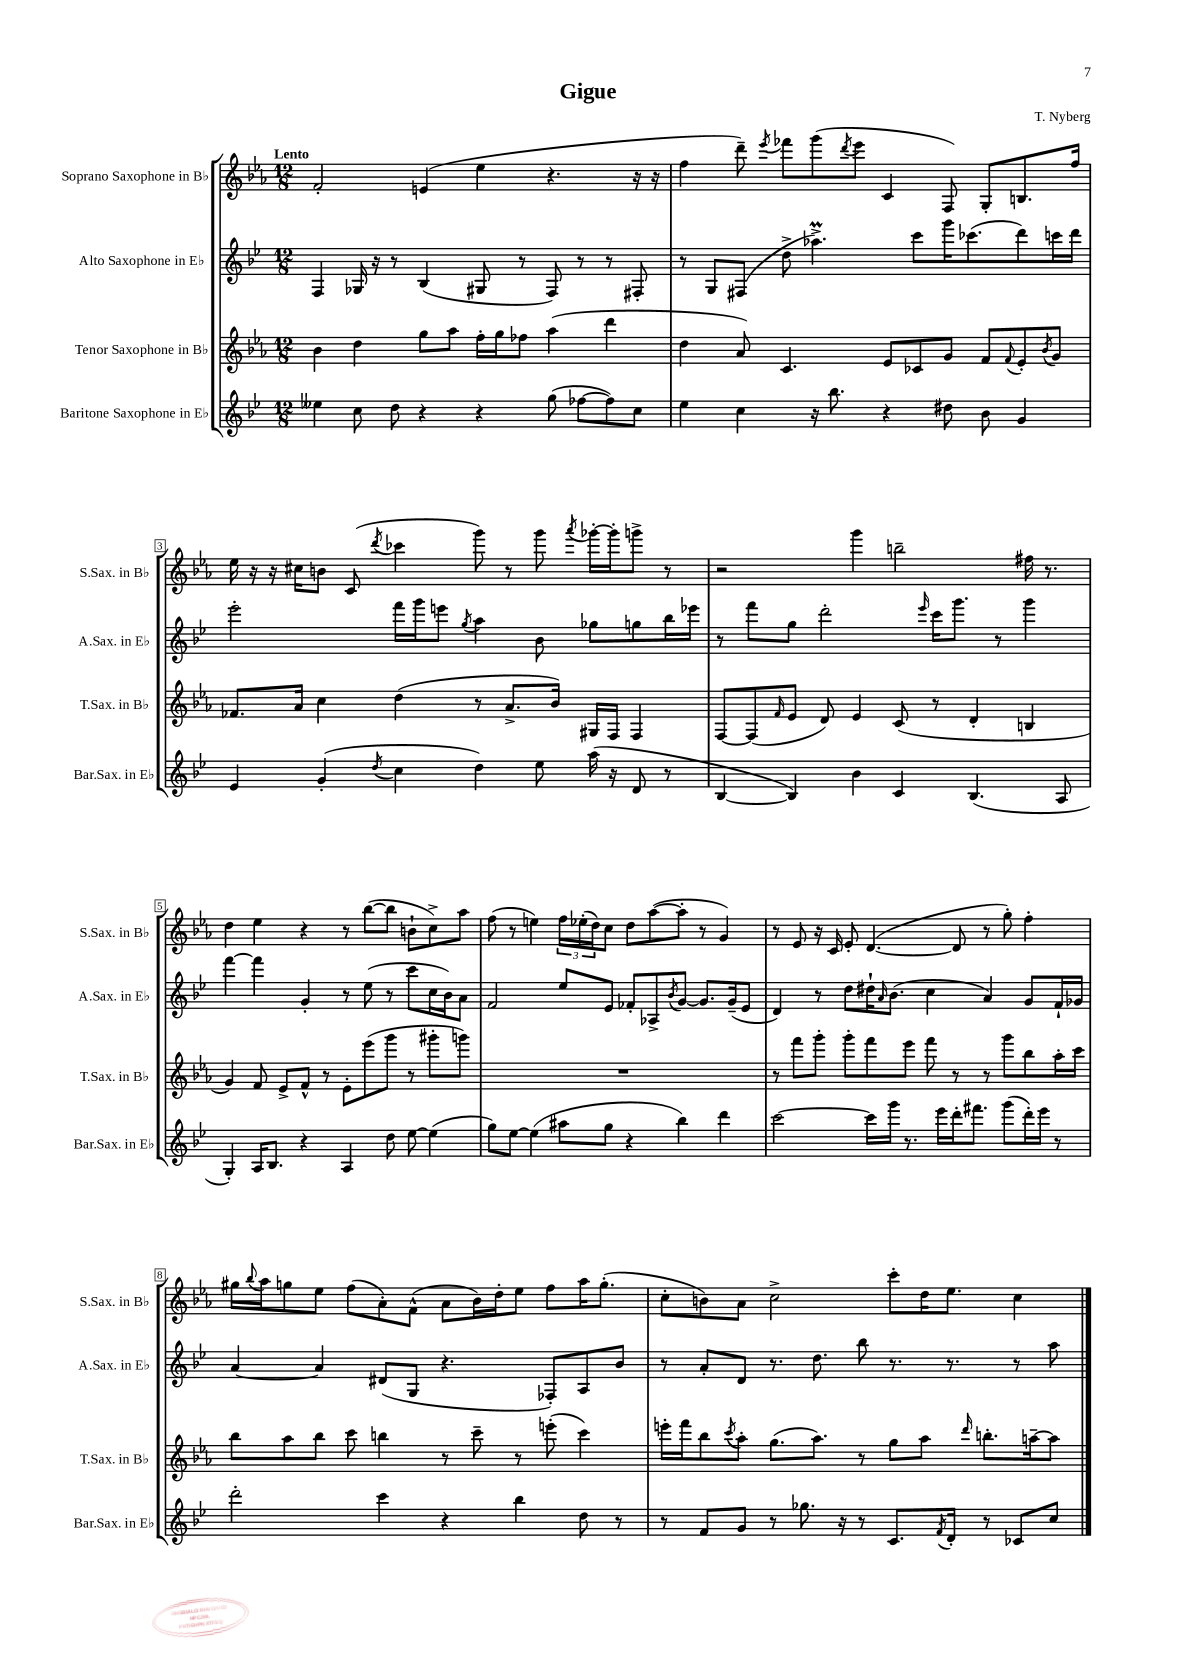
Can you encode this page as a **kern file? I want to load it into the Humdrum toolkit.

**kern	**kern	**kern	**kern
*staff4	*staff3	*staff2	*staff1
*clefG2	*clefG2	*clefG2	*clefG2
*k[b-e-]	*k[b-e-a-]	*k[b-e-]	*k[b-e-a-]
*M12/8	*M12/8	*M12/8	*M12/8
4ee--	4b-	4F	2f'
8cc	4dd	16G-	.
.	.	16r	.
8dd	.	8r	.
4r	8gg	(4B-	(4e
.	8aa-	.	.
4r	16ff'	8G#	4ee-
.	16gg	.	.
.	8ff-	8r	.
(8gg	(4aa-	8F)	4.r
[8ff-	.	8r	.
8ff-])	4ddd	8r	.
8cc	.	8F#'	16r
.	.	.	16r
=	=	=	=
4ee-	4dd	8r	4ff
.	.	8G	.
4cc	8a-)	(8F#	8ddd~)
.	.	.	8qeee-
.	4.c	8dd^	8fff-
16r	.	4.aa-^)	(8ggg
8.bb-	.	.	.
.	.	.	8qddd
.	.	.	8eee-
4r	8e-	.	4c
.	8c-	8ccc	.
8dd#	8g	16ggg	8F)
.	.	(8.ccc-	.
8b-	8f	.	8G'
.	8qqf	.	.
4g	8e-'	8ddd)	8.B
.	8qb-	.	.
.	8g	16ccc	.
.	.	16ddd	16ff
=	=	=	=
4e-	8.f-	2eee-'	16ee-
.	.	.	16r
.	.	.	16r
.	16a-	.	16cc#
(4g'	4cc	.	8b
.	.	.	(8c
8qdd	.	.	8qddd
4cc	(4dd	16fff	4ccc-
.	.	16ggg	.
.	.	8eee	.
.	.	8qgg	.
4dd)	8r	4aa	8ggg)
.	8.a-^	.	8r
8ee-	.	8b-	8ggg
.	16b-)	.	.
.	.	.	8qaaa-
(16aa	16G#	8gg-	[16ggg-'
16r	16F	.	16ggg-']
8d	4F	8gg	8ggg^
8r	.	16bb-	8r
.	.	16eee-	.
=	=	=	=
[4B-	[8F	8r	2r
.	(8F]	8fff	.
.	16qqf	.	.
4B-])	8e-	8gg	.
.	8d)	2ddd'	.
4b-	4e-	.	4ggg
4c	(8c	.	2bb~
.	.	16qqeee-	.
.	8r	16ccc	.
.	.	8.ggg	.
(4.B-	4d'	.	.
.	.	8r	.
.	4B	4ggg	16ff#
.	.	.	8.r
8A	.	.	.
=	=	=	=
4G')	4g)	[4fff	4dd
16A	8f	4fff]	4ee-
8.B-	.	.	.
.	8e-^	.	.
4r	8f^^	4g'	4r
.	8r	.	.
4A	8e-'	8r	8r
.	(8eee-	(8ee-	([8bb-
8dd	8ggg	8r	8bb-]
[8ee-	8r	8ccc	8b`
(4ee-]	8ggg#'	16cc	8cc^)
.	.	16b-)	.
.	8ggg)	8a	8aa-
=	=	=	=
8gg)	1.r	2f	(8ff
[8ee-	.	.	8r
(4ee-]	.	.	4ee)
8aa#	.	8ee-	24ff
.	.	.	(24ee-'
.	.	.	24dd)
8gg	.	8e-	8cc
4r	.	8f-'	8dd
.	.	8A-^	([8aa-
.	.	8qb-	.
4bb-)	.	[8g	8aa-']
.	.	8.g]	8r
4ddd	.	.	4g)
.	.	(16g~	.
.	.	8e-	.
=	=	=	=
[2ccc	8r	4d)	8r
.	8fff	.	8e-
.	8ggg'	8r	16r
.	.	.	16c
.	8ggg'	8dd	8e-'
16ccc]	8fff	16dd#`	([4.d
.	.	16qqa	.
16ggg	.	(8.b-	.
8.r	8eee-	.	.
.	8fff	4cc	.
16eee-	.	.	.
16ddd'	8r	.	8d]
8.fff#	.	.	.
.	8r	4a)	8r
(8ggg	8ggg	.	8gg')
16ddd')	8bb-	8g	4ff'
16eee-	.	.	.
8r	16aa-'	16f`	.
.	16ccc	16g-	.
=	=	=	=
2ddd'	8bb-	[4a	16gg#
.	.	.	8qqbb-
.	.	.	16aa-
.	8aa-	.	8gg
.	8bb-	4a]	8ee-
.	8ccc	.	(8ff
4ccc	4bb	(8d#	8a-')
.	.	8G	(8f^^
4r	8r	4.r	8a-
.	8ccc~	.	16b-)
.	.	.	16dd'
4bb-	8r	.	8ee-
.	(8eee'	8F-')	8ff
8dd	4ccc)	8A	16aa-
.	.	.	(8.gg'
8r	.	8b-	.
=	=	=	=
8r	16eee'	8r	8cc'
.	16fff	.	.
8f	8bb-	8a'	8b)
.	8qccc	.	.
8g	8aa-'	8d	8a-
8r	(8.gg	8.r	2cc^
8.gg-	.	.	.
.	8.aa-)	8.dd	.
16r	.	.	.
8r	8r	8bb-	.
8.c	8gg	8.r	8ccc'
.	8aa-	.	16dd
8qf	.	.	.
16d'	.	8.r	8.ee-
.	16qqddd	.	.
8r	8.bb'	.	.
8c-	.	8r	4cc
.	[16aa~	.	.
8cc	8aa]	8aa	.
==	==	==	==
*-	*-	*-	*-
